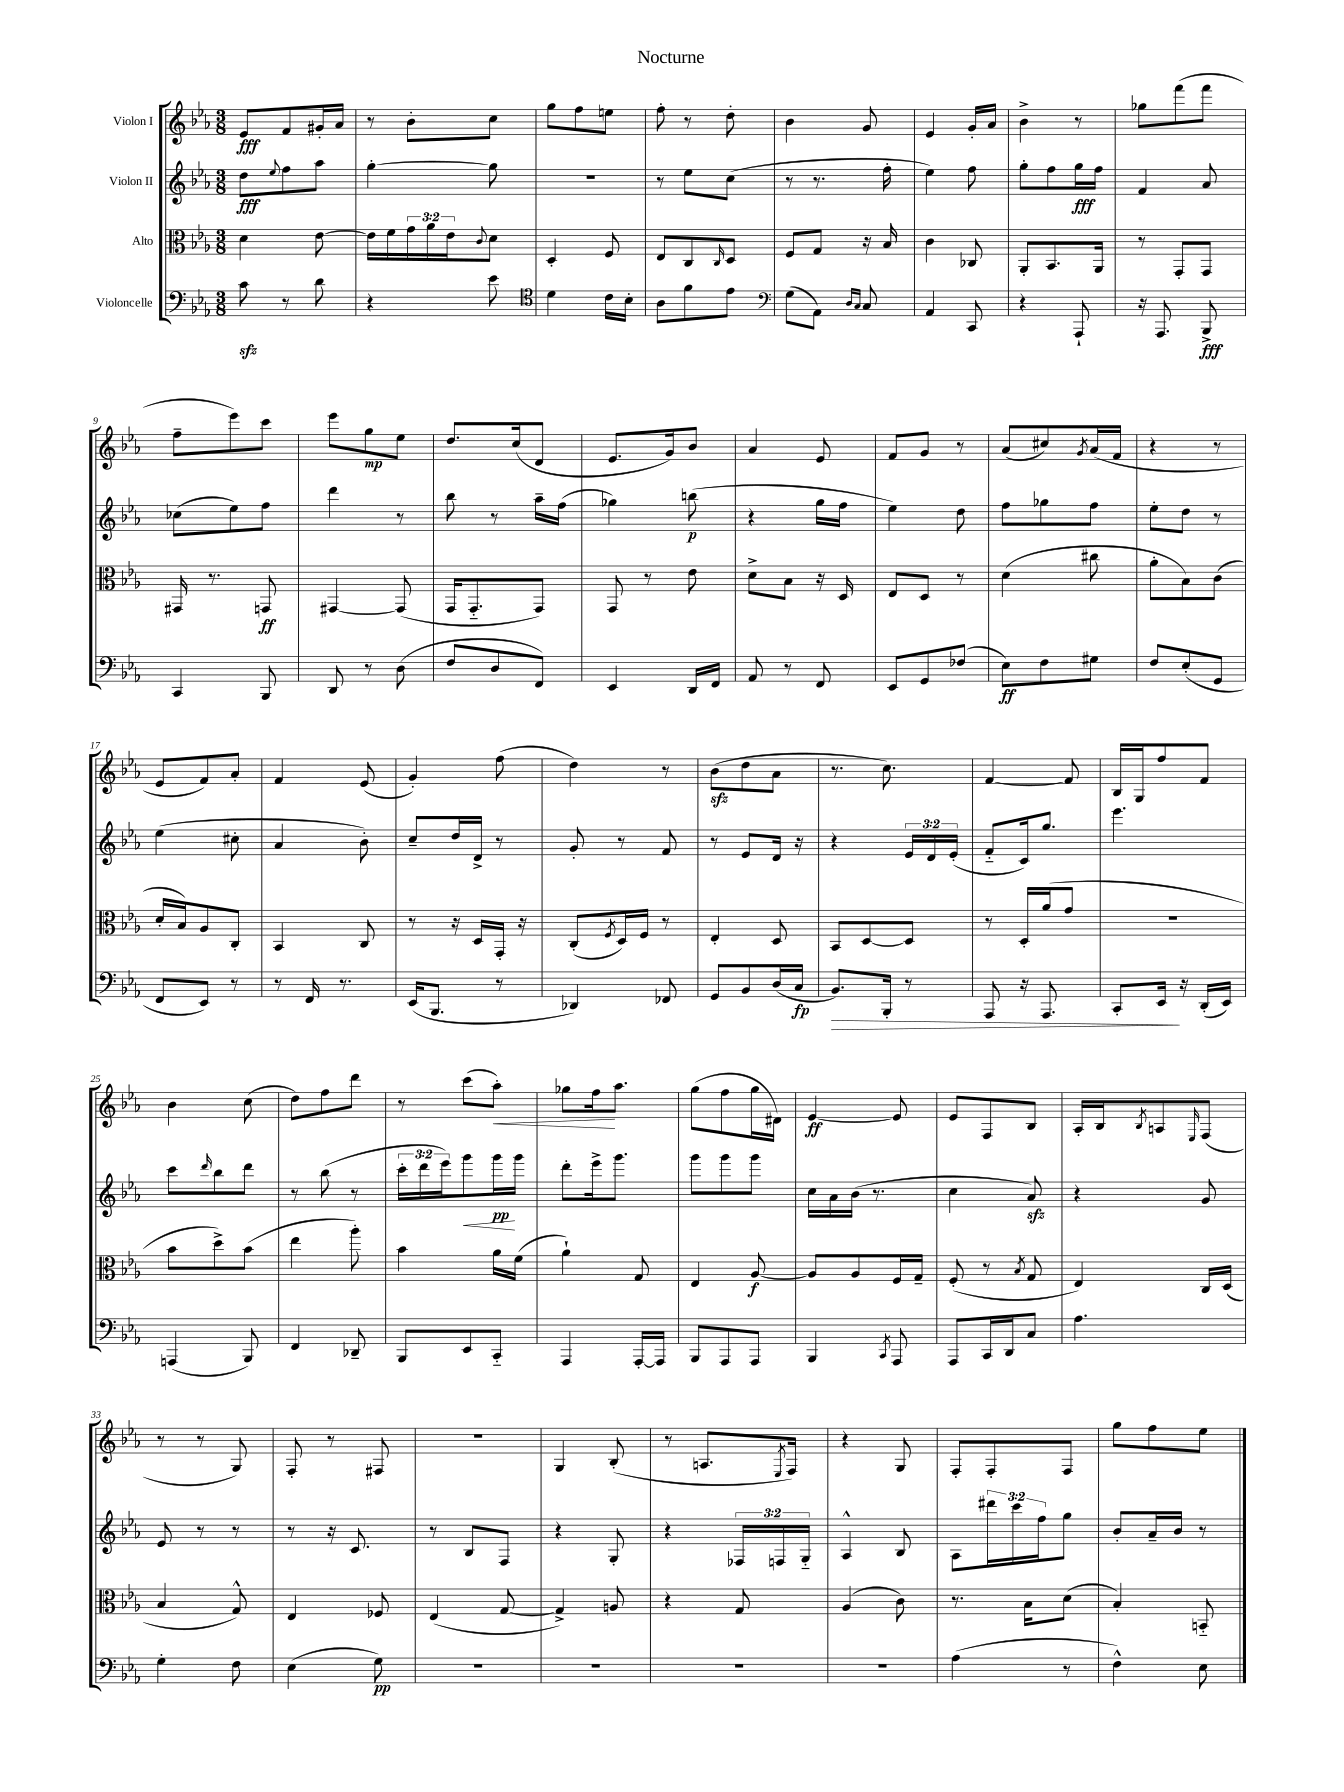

**kern	**dynam	**kern	**dynam	**kern	**dynam	**kern	**dynam
*part4	*part4	*part3	*part3	*part2	*part2	*part1	*part1
*staff4	*staff4	*staff3	*staff3	*staff2	*staff2	*staff1	*staff1
*I"Violoncelle	*	*I"Alto	*	*I"Violon II	*	*I"Violon I	*
*clefF4	*	*clefC3	*	*clefG2	*	*clefG2	*
*k[b-e-a-]	*	*k[b-e-a-]	*	*k[b-e-a-]	*	*k[b-e-a-]	*
*M3/8	*	*M3/8	*	*M3/8	*	*M3/8	*
=1	=1	=1	=1	=1	=1	=1	=1
8czz\	.	4d\	.	8dd\L	fff	8e-/L	fff
.	.	.	.	8qqee-/	.	.	.
8r	.	.	.	8ff\	.	8f/	.
8d\	.	[8e-\	.	8aa-\J	.	16g#X'/L	.
.	.	.	.	.	.	16a-/JJ	.
=2	=2	=2	=2	=2	=2	=2	=2
4r	.	16e-\LL]	.	[4gg'\	.	8r	.
.	.	16f\	.	.	.	.	.
.	.	24g\	.	.	.	8b-'\L	.
.	.	24a-\	.	.	.	.	.
.	.	24e-\J	.	.	.	.	.
.	.	8qqc/	.	.	.	.	.
8e-\	.	8d\J	.	8gg\]	.	8cc\J	.
=3	=3	=3	=3	=3	=3	=3	=3
*clefC4	*	*	*	*	*	*	*
4d\	.	4D'/	.	4.r	.	8gg\L	.
.	.	.	.	.	.	8ff\	.
16c\LL	.	8F/	.	.	.	8een\J	.
16B-'\JJ	.	.	.	.	.	.	.
=4	=4	=4	=4	=4	=4	=4	=4
8A-\L	.	8E-/L	.	8r	.	8ff'\	.
8f\	.	8C/	.	8ee-\L	.	8r	.
.	.	16qqC/	.	.	.	.	.
8e-\J	.	8D/J	.	(8cc\J	.	8dd'\	.
=5	=5	=5	=5	=5	=5	=5	=5
*clefF4	*	*	*	*	*	*	*
(8G\L	.	8F/L	.	8r	.	4b-\	.
8AA-\J)	.	8G/J	.	8.r	.	.	.
16qqD/LL	.	.	.	.	.	.	.
16qqC/JJ	.	.	.	.	.	.	.
8C/	.	16r	.	.	.	8g/	.
.	.	16B-/	.	16ff'\	.	.	.
=6	=6	=6	=6	=6	=6	=6	=6
4AA-/	.	4c\	.	4ee-\)	.	4e-/	.
8CC/	.	8C-X/	.	8ff\	.	16g'/LL	.
.	.	.	.	.	.	16a-/JJ	.
=7	=7	=7	=7	=7	=7	=7	=7
4r	.	8AA-'/L	.	8gg'\L	.	4b-^\	.
.	.	8.BB-/	.	8ff\	.	.	.
8AAA-`/	.	.	.	16gg\L	fff	8r	.
.	.	16AA-/Jk	.	16ff\JJ	.	.	.
=8	=8	=8	=8	=8	=8	=8	=8
16r	.	8r	.	4f/	.	8gg-X\L	.
8.AAA-/	.	.	.	.	.	.	.
.	.	8GG'/L	.	.	.	(8fff\	.
8BBB-^/	fff	8GG/J	.	8a-/	.	8fff\J	.
!!LO:LB:g=z
=9	=9	=9	=9	=9	=9	=9	=9
4CC/	.	16GG#X/	.	(8cc-X\L	.	8ff~\L	.
.	.	8.r	.	.	.	.	.
.	.	.	.	8ee-\)	.	8eee-\)	.
8BBB-/	.	8GGn/	ff	8ff\J	.	8ccc\J	.
=10	=10	=10	=10	=10	=10	=10	=10
8DD/	.	[4GG#X/	.	4ddd\	.	8eee-\L	.
8r	.	.	.	.	.	8gg\	mp
(8D\	.	(8GG#/]	.	8r	.	8ee-\J	.
=11	=11	=11	=11	=11	=11	=11	=11
8F/L	.	16GG/KL	.	8bb-\	.	8.dd/L	.
.	.	8.GG/	.	.	.	.	.
8D/	.	.	.	8r	.	.	.
.	.	.	.	.	.	(16cc/k	.
8FF/J)	.	8GG/J)	.	16aa-~\LL	.	8d/J	.
.	.	.	.	(16ff\JJ	.	.	.
=12	=12	=12	=12	=12	=12	=12	=12
4EE-/	.	8GG/	.	4gg-X\)	.	8.e-/L	.
.	.	8r	.	.	.	.	.
.	.	.	.	.	.	16g/k)	.
16DD/LL	.	8e-\	.	(8bbn\	p	8b-/J	.
16FF/JJ	.	.	.	.	.	.	.
=13	=13	=13	=13	=13	=13	=13	=13
8AA-/	.	8d^\L	.	4r	.	4a-/	.
8r	.	8B-\J	.	.	.	.	.
8FF/	.	16r	.	16gg\LL	.	8e-/	.
.	.	16D/	.	16ff\JJ	.	.	.
=14	=14	=14	=14	=14	=14	=14	=14
8EE-/L	.	8E-/L	.	4ee-\)	.	8f/L	.
8GG/	.	8D/J	.	.	.	8g/J	.
(8F-X/J	.	8r	.	8dd\	.	8r	.
=15	=15	=15	=15	=15	=15	=15	=15
8E-\L)	ff	(4d\	.	8ff\L	.	(8a-/L	.
8F\	.	.	.	8gg-X\	.	8cc#X/)	.
.	.	.	.	.	.	8qg/	.
8G#X\J	.	8cc#X\	.	8ff\J	.	(16a-/L	.
.	.	.	.	.	.	16f/JJ	.
=16	=16	=16	=16	=16	=16	=16	=16
8F/L	.	8a-'\L	.	8ee-'\L	.	4r	.
(8E-'/	.	8B-\)	.	8dd\J	.	.	.
8GG/J	.	(8c\J	.	8r	.	8r	.
!!LO:LB:g=z
=17	=17	=17	=17	=17	=17	=17	=17
8FF/L	.	16d'/LL	.	(4ee-\	.	8e-/L	.
.	.	16B-/J)	.	.	.	.	.
8EE-/J)	.	8A-/	.	.	.	8f/)	.
8r	.	8C'/J	.	8cc#X'\	.	8a-'/J	.
=18	=18	=18	=18	=18	=18	=18	=18
8r	.	4BB-/	.	4a-/	.	4f/	.
16FF/	.	.	.	.	.	.	.
8.r	.	.	.	.	.	.	.
.	.	8C/	.	8b-'\)	.	(8e-/	.
=19	=19	=19	=19	=19	=19	=19	=19
(16EE-/KL	.	8r	.	8cc~/L	.	4g'/)	.
8.BBB-/J	.	.	.	.	.	.	.
.	.	16r	.	16dd/L	.	.	.
.	.	16D/LL	.	16d^/JJ	.	.	.
8r	.	16GG'/JJ	.	8r	.	(8ff\	.
.	.	16r	.	.	.	.	.
=20	=20	=20	=20	=20	=20	=20	=20
4DD-X/)	.	(8C'/L	.	8g'/	.	4dd\)	.
.	.	8qF/	.	.	.	.	.
.	.	16D/L)	.	8r	.	.	.
.	.	16F/JJ	.	.	.	.	.
8FF-X/	.	8r	.	8f/	.	8r	.
=21	=21	=21	=21	=21	=21	=21	=21
8GG/L	.	4E-'/	.	8r	.	(8b-zz\L	.
8BB-/	.	.	.	8e-/L	.	8dd\	.
(16D/L	.	8D/	.	16d/Jk	.	8a-\J	.
16C/JJ	fp	.	.	16r	.	.	.
=22	=22	=22	=22	=22	=22	=22	=22
!	!LO:HP:b	!	!	!	!	!	!
8.BB-/L)	>	8BB-/L	.	4r	.	8.r	.
.	.	[8D/	.	.	.	.	.
16BBB-'/Jk	.	.	.	.	.	8.cc\)	.
8r	.	8D/J]	.	24e-/LL	.	.	.
.	.	.	.	24d/	.	.	.
.	.	.	.	(24e-'/JJ	.	.	.
=23	=23	=23	=23	=23	=23	=23	=23
8AAA-/	.	8r	.	8f/L	.	[4f/	.
16r	.	16D'/LL	.	16c/k)	.	.	.
8.AAA-/	.	(16a-/J	.	8.gg/J	.	.	.
.	.	8g/J	.	.	.	8f/]	.
=24	=24	=24	=24	=24	=24	=24	=24
8CC'/L	.	4.r	.	4.eee-\	.	16B-/LL	.
.	.	.	.	.	.	16G/J	.
16EE-/Jk	.	.	.	.	.	8ff/	.
16r	]	.	.	.	.	.	.
(16DD'/LL	.	.	.	.	.	8f/J	.
16EE-/JJ)	.	.	.	.	.	.	.
!!LO:LB:g=z
=25	=25	=25	=25	=25	=25	=25	=25
(4AAAn/	.	8b-\L	.	8ccc\L	.	4b-\	.
.	.	.	.	16qqddd/	.	.	.
.	.	8dd^\)	.	8bb-\	.	.	.
8BBB-/)	.	(8b-\J	.	8ddd\J	.	(8cc\	.
=26	=26	=26	=26	=26	=26	=26	=26
4FF/	.	4ee-\	.	8r	.	8dd\L)	.
.	.	.	.	(8bb-\	.	8ff\	.
8DD-X~/	.	8aa-'\)	.	8r	.	8ddd\J	.
=27	=27	=27	=27	=27	=27	=27	=27
8BBB-/L	.	4b-\	.	24ccc'\LL	.	8r	.
.	.	.	.	24ddd\	.	.	.
.	.	.	.	24eee-\J)	.	.	.
!	!	!	!	!	!LO:HP:b	!	!
8EE-/	.	.	.	8ggg\	<	(8ccc\L	.
!	!	!	!	!	!	!	!LO:HP:b
8CC/J	.	16a-\LL	.	16ggg\L	pp	8aa-'\J)	<
.	.	(16f\JJ	.	16ggg\JJ	[	.	.
=28	=28	=28	=28	=28	=28	=28	=28
4AAA-/	.	4a-`\)	.	8ddd'\L	.	8gg-X\L	.
.	.	.	.	16eee-^\k	.	16ff\k	.
.	.	.	.	8.ggg\J	.	8.aa-\J	[
[16AAA-'/LL	.	8G/	.	.	.	.	.
16AAA-/JJ]	.	.	.	.	.	.	.
=29	=29	=29	=29	=29	=29	=29	=29
8BBB-/L	.	4E-/	.	8ggg\L	.	(8gg\L	.
8AAA-/	.	.	.	8ggg\	.	8ff\	.
8AAA-/J	.	[8A-/	f	8ggg\J	.	16gg\L	.
.	.	.	.	.	.	16d#X\JJ)	.
=30	=30	=30	=30	=30	=30	=30	=30
4BBB-/	.	8A-/L]	.	16cc\LL	.	[4e-/	ff
.	.	.	.	16a-\	.	.	.
.	.	8A-/	.	(16b-\JJ	.	.	.
.	.	.	.	8.r	.	.	.
8qCC/	.	.	.	.	.	.	.
8AAA-/	.	16F/L	.	.	.	8e-/]	.
.	.	16G~/JJ	.	.	.	.	.
=31	=31	=31	=31	=31	=31	=31	=31
8AAA-/L	.	(8F'/	.	4cc\	.	8e-/L	.
16CC/L	.	8r	.	.	.	8F/	.
16DD/J	.	.	.	.	.	.	.
.	.	8qB-/	.	.	.	.	.
8C/J	.	8G/	.	8a-zz/)	.	8B-/J	.
=32	=32	=32	=32	=32	=32	=32	=32
4.A-\	.	4E-/)	.	4r	.	16A-'/LL	.
.	.	.	.	.	.	16B-/J	.
.	.	.	.	.	.	8qB-/	.
.	.	.	.	.	.	8An/	.
.	.	.	.	.	.	16qqE-/	.
.	.	16C/LL	.	8g/	.	(8F/J	.
.	.	(16D/JJ	.	.	.	.	.
!!LO:LB:g=z
=33	=33	=33	=33	=33	=33	=33	=33
4G'\	.	4B-/	.	8e-/	.	8r	.
.	.	.	.	8r	.	8r	.
8F\	.	8G^^/)	.	8r	.	8G/)	.
=34	=34	=34	=34	=34	=34	=34	=34
(4E-\	.	4E-/	.	8r	.	8F'/	.
.	.	.	.	16r	.	8r	.
.	.	.	.	8.c/	.	.	.
8G\)	pp	8F-X/	.	.	.	8F#X/	.
=35	=35	=35	=35	=35	=35	=35	=35
4.r	.	(4E-/	.	8r	.	4.r	.
.	.	.	.	8B-/L	.	.	.
.	.	[8G/	.	8F/J	.	.	.
=36	=36	=36	=36	=36	=36	=36	=36
4.r	.	4G^/])	.	4r	.	4G/	.
.	.	8An/	.	8G'/	.	(8B-'/	.
=37	=37	=37	=37	=37	=37	=37	=37
4.r	.	4r	.	4r	.	8r	.
.	.	.	.	.	.	8.An/L	.
.	.	8G/	.	24F-X/LL	.	.	.
.	.	.	.	24Fn/	.	.	.
.	.	.	.	.	.	8qE-/	.
.	.	.	.	.	.	16F/Jk)	.
.	.	.	.	24G/JJ	.	.	.
=38	=38	=38	=38	=38	=38	=38	=38
4.r	.	(4A-/	.	4A-^^/	.	4r	.
.	.	8c\)	.	8B-/	.	8G/	.
=39	=39	=39	=39	=39	=39	=39	=39
(4A-\	.	8.r	.	8A-\L	.	8F'/L	.
.	.	.	.	24ddd#X\L	.	8F'/	.
.	.	.	.	24ccc\	.	.	.
.	.	16B-\KL	.	.	.	.	.
.	.	.	.	24ff\J	.	.	.
8r	.	(8d\J	.	8gg\J	.	8F/J	.
=40	=40	=40	=40	=40	=40	=40	=40
4F^^\)	.	4B-'/)	.	8b-'/L	.	8gg\L	.
.	.	.	.	16a-~/L	.	8ff\	.
.	.	.	.	16b-/JJ	.	.	.
8E-\	.	8BBn/	.	8r	.	8ee-\J	.
==	==	==	==	==	==	==	==
*-	*-	*-	*-	*-	*-	*-	*-
